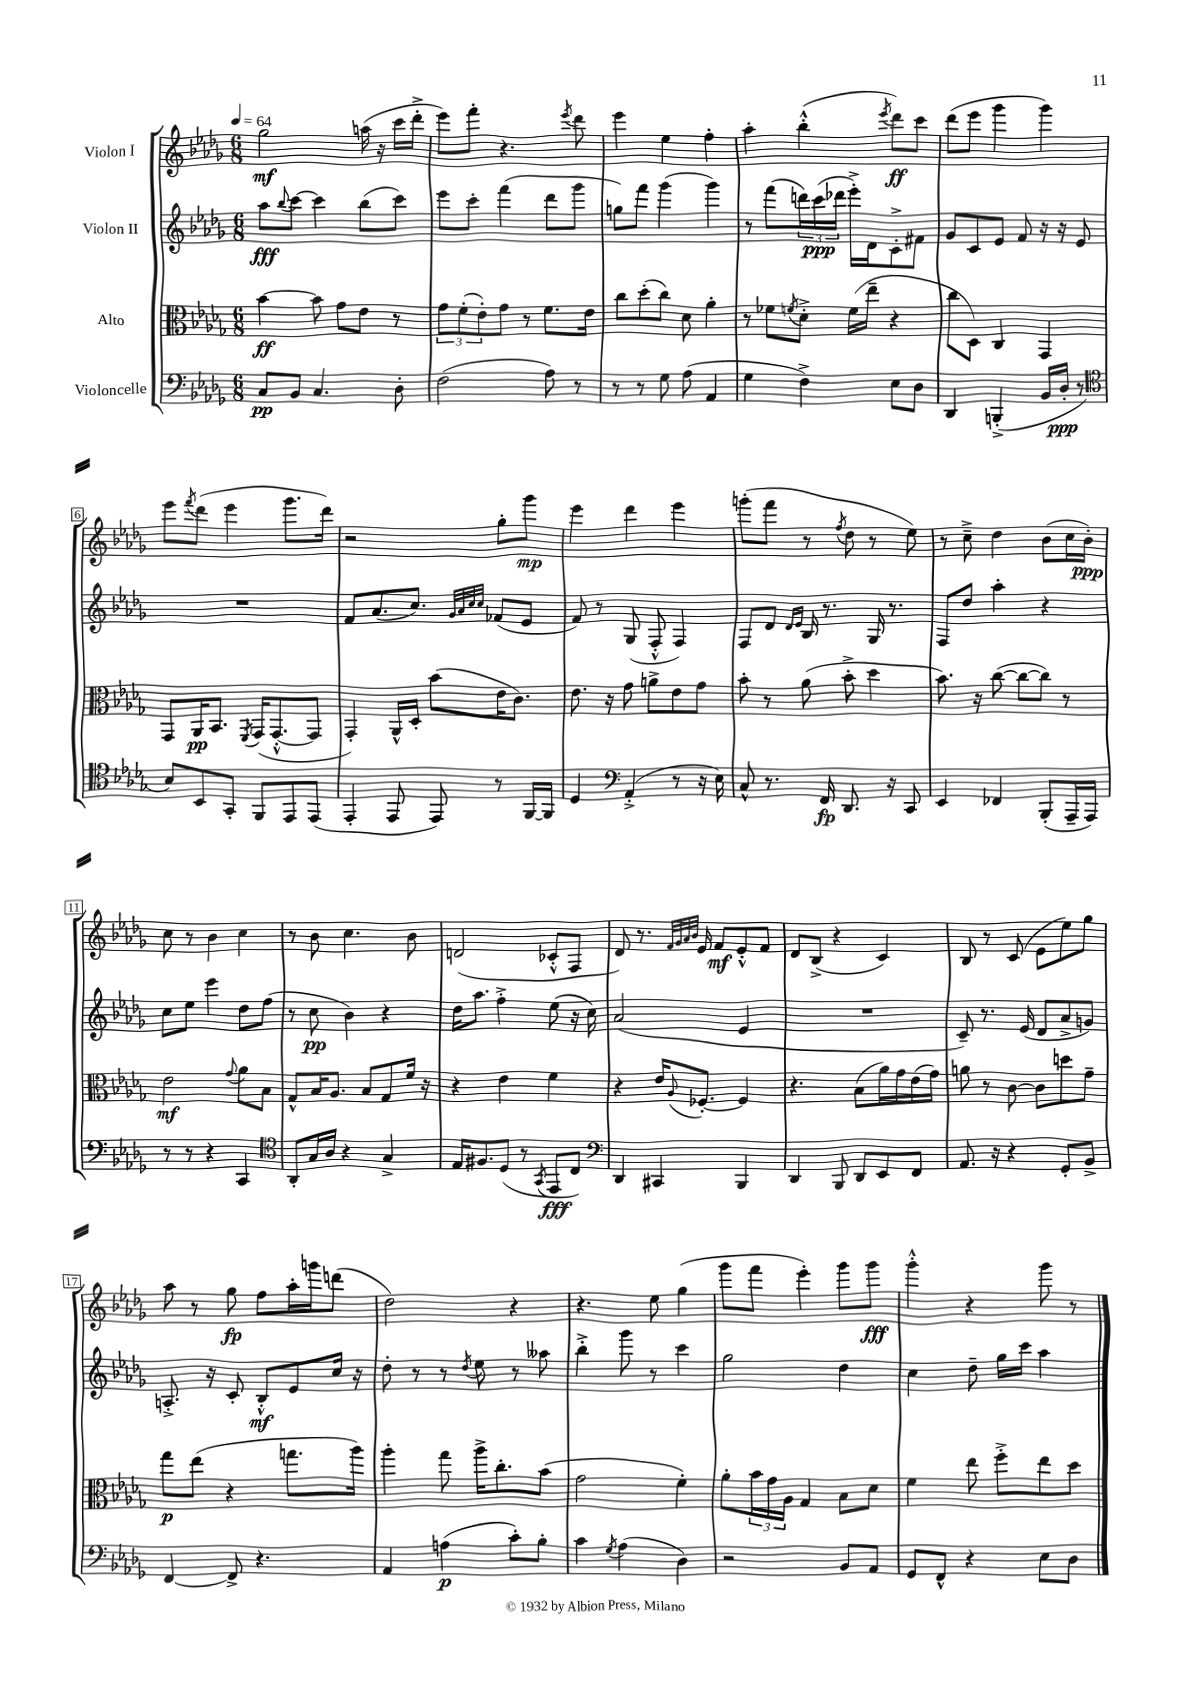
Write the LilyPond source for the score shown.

<<
\new StaffGroup <<
\new Staff = "s0" \with { instrumentName = "Violon I" } {
    \clef treble \key des \major \numericTimeSignature \time 6/8 \tempo 4 = 64
    ges''2\mf a''16( r16 c'''16 des'''16-.-> |
    ees'''8) f'''8-. r4. \acciaccatura { ees'''8 } des'''8 |
    ees'''4 ees''4 f''4-. |
    aes''4-. bes''4-.-^( \acciaccatura { ees'''8 } des'''8\ff) c'''8 |
    des'''8( ees'''8 ges'''4 ges'''4) |
    ees'''8 \acciaccatura { f'''8 } des'''8( ees'''4 ges'''8. des'''16) |
    r2 ges''8-. ges'''8\mp |
    ees'''4 des'''4 ees'''4 |
    g'''8-.( f'''8 r8 \acciaccatura { f''8 } des''8 r8 ees''8) |
    r8 c''8---> des''4 bes'8( c''16 bes'16-.\ppp) |
    c''8 r8 bes'4 c''4 |
    r8 bes'8 c''4. bes'8 |
    d'2( ces'8-.-^ f8 |
    des'8) r8. \grace { f'32 ges'32 aes'32 bes'32 } ees'16 f'8\mf ees'8-.-^ f'8 |
    des'8 bes8->( r4 c'4) |
    bes8 r8 c'8( ees'8 ees''8) ges''8 |
    aes''8 r8 ges''8\fp f''8 aes''16-. g'''16 d'''8( |
    des''2) r4 |
    r4. ees''8 ges''4( |
    ges'''8 f'''8 ees'''4-.) ges'''8 ges'''8\fff |
    ges'''4-.-^ r4 ges'''8 r8 \bar "|." |
}
\new Staff = "s1" \with { instrumentName = "Violon II" } {
    \clef treble \key des \major \numericTimeSignature \time 6/8
    aes''8\fff \appoggiatura { bes''8 } c'''8~ c'''4 bes''8( c'''8) |
    ees'''8 c'''8-. f'''4( des'''8 ges'''8 |
    g''8) f'''8 ges'''4( ges'''4) |
    r8 f'''8( \tuplet 3/2 { d'''16) c'''16\ppp( des'''16 } ees'''16-.->) des'16 c'8-.-> fis'8 |
    ges'8 c'8 ees'8 f'8 r16 r16 ees'8 |
    R2. |
    f'8 aes'8.( c''8.) \grace { ges'32 aes'32 c''32 c''32 } fes'8( ees'8 |
    f'8) r8 ges8( f8-.-^ f4) |
    f8 des'8 \grace { des'16 ees'16 } bes16 r8. ges16 r8. |
    f8 des''8 aes''4-. r4 |
    c''8 ees''8 ees'''4 des''8 f''8( |
    r8 c''8\pp bes'4) r4 |
    des''16 aes''8. f''4-.-> ees''8( r16 c''16) |
    aes'2( ees'4 |
    R2. |
    c'8--) r8. ees'16( des'8 aes'8-> g'8) |
    a8.-.-> r16 c'8-. bes8-.-^\mf ees'8 c''16 r16 |
    des''8-. r8 r8 \acciaccatura { des''8 } ees''8 r8 aeses''8 |
    bes''4-.-> ges'''8 r8 c'''4 |
    ges''2 des''4 |
    c''4 des''8-- ges''16 c'''16 aes''4 \bar "|." |
}
\new Staff = "s2" \with { instrumentName = "Alto" } {
    \clef alto \key des \major \numericTimeSignature \time 6/8
    bes'4~\ff bes'8 ges'8 ees'8 r8 |
    \tuplet 3/2 { ges'8 f'8-.( ees'8-.) } ges'8 r8 f'8. ees'16 |
    c''8 des''8-.( c''8) des'8 aes'4-. |
    r8 fes'8 \acciaccatura { f'8 } des'8-.-> f'16( ees''16-- r4 |
    c''8 des8) c4 ges,4 |
    ges,8 aes,16\pp bes,8. \acciaccatura { f,8 } ges,16( ges,8.~-.-^ ges,8 |
    ges,4-.) aes,16-^ des16-. bes'8( ees'16 c'8.) |
    ees'8. r16 ges'8 a'8-> ees'8 ges'8 |
    bes'8-. r8 aes'8( bes'8-.-> des''4 |
    bes'8.) r16 c''8~( c''8~ c''8) r8 |
    ees'2\mf \appoggiatura { ges'8 } aes'8 bes8 |
    ges8-^ bes16 aes8. bes8 ges8 f'16 r16 |
    r4 ees'4 f'4 |
    r4 ees'16 \appoggiatura { aes8 } fes8.~-. fes4 |
    r4. bes8( aes'16) ges'16 ees'16( ges'16) |
    a'8 r8 c'8~ c'8 d''8 ges'8-- |
    ges''8\p ees''8( r4 g''8. aes''16) |
    aes''4-. ges''8 aes''16-> c''8.-. bes'8( |
    ges'2 f'4-.) |
    aes'8-. \tuplet 3/2 { bes'16 ges'16 aes16 } ges4 bes8 des'8 |
    f'4 ees''8 f''8-.-> ees''8 des''8 \bar "|." |
}
\new Staff = "s3" \with { instrumentName = "Violoncelle" } {
    \clef bass \key des \major \numericTimeSignature \time 6/8
    c8\pp bes,8 c4. des8-. |
    f2( aes8) r8 |
    r8 r8 ges8 aes8( aes,4 |
    ges4 f4->) ees8 des8 |
    des,4 b,,4-.->( bes,16 des16-.\ppp r8 |
    \clef tenor bes8) bes,8 ges,8-. f,8 ees,8 ees,8( |
    ees,4-. ees,8 ees,8) r8 f,16~ f,16 |
    des4 \clef bass aes,4-.->( r8 r16 ees16) |
    c8-^ r8. f,16\fp des,8. r16 c,8 |
    ees,4 fes,4 bes,,8-.( aes,,16-- aes,,16) |
    r8 r8 r4 c,4 |
    \clef tenor aes,8-. ges16 aes16 r4 ges4-> |
    ees16 fis8. des8( r8 \acciaccatura { ges,8 } ees,8\fff c8) |
    \clef bass des,4 cis,4 bes,,4 |
    des,4 bes,,8 des,8 ees,8 f,8 |
    aes,8. r16 r4 ges,8-. bes,8-> |
    f,4~ f,8-> r4. |
    aes,4 a4\p( c'8-.) bes8-. |
    c'4 \acciaccatura { ges8 } aes4( des4) |
    r2 bes,8 aes,8 |
    ges,8 f,8-^ r4 ees8 des8 \bar "|." |
}
>>
>>
\layout { \context { \Score \override BarNumber.stencil = #(make-stencil-boxer 0.1 0.3 ly:text-interface::print) } }
